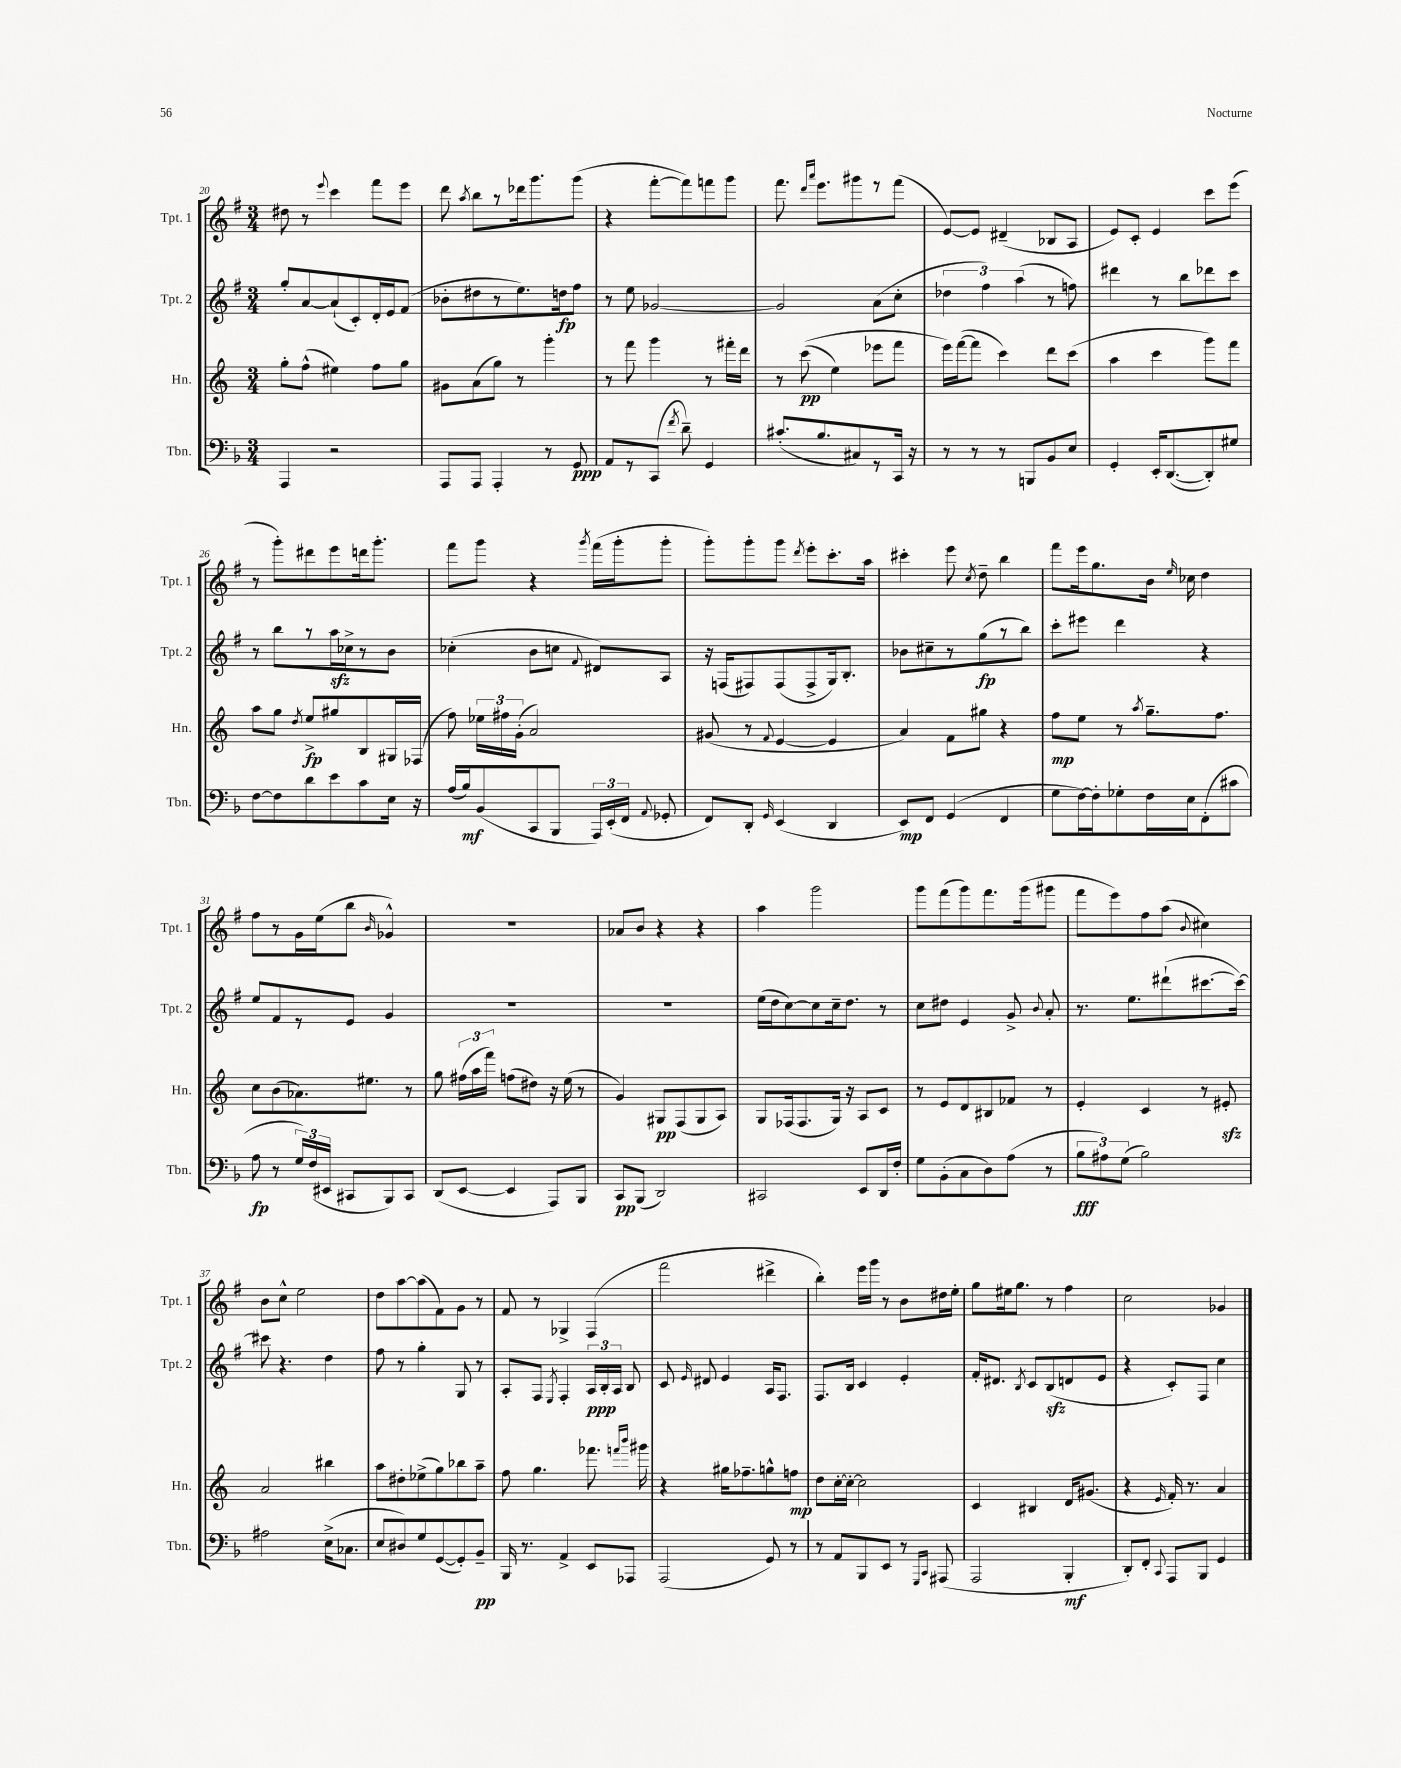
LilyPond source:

<<
\new StaffGroup <<
\new Staff = "s0" \with { instrumentName = "Tpt. 1" shortInstrumentName = "Tpt. 1" } {
    \clef treble \key g \major \numericTimeSignature \time 3/4
    \autoBeamOff dis''8 r8 \appoggiatura { e'''8 } c'''4 fis'''8[ e'''8] |
    d'''8 \acciaccatura { a''8 } b''8[ r8 des'''16 g'''8. g'''8]( |
    r4 fis'''8[~-. fis'''8) f'''8 g'''8] |
    fis'''8. \grace { d'''16[ a'''16] } e'''8.[ gis'''8 r8 fis'''8]( |
    e'8[~) e'8] dis'4--( bes8[ a8] |
    e'8[) c'8]-. e'4 c'''8[ e'''8]( |
    r8 g'''8[-.) dis'''8 e'''8 d'''16 g'''8.]-. |
    fis'''8[ g'''8] r4 \acciaccatura { g'''8 } fis'''16[( g'''16-. g'''8]-. |
    g'''8[-.) g'''8-. g'''8] \acciaccatura { d'''8 } e'''8[-. c'''8.-. a''16] |
    cis'''4-. e'''8 \acciaccatura { c''8 } d''8-- b''4 |
    fis'''8[ e'''16 g''8. b'16] \grace { e''16 } ces''16 d''4 |
    fis''8[ r8 g'16 e''16( b''8] \grace { b'16 } ges'4-^) |
    R2. |
    aes'8[ b'8] r4 r4 |
    a''4 g'''2 |
    g'''8[ fis'''8( g'''8) fis'''8. g'''16( gis'''8] |
    fis'''8[ e'''8) fis''8 a''8]( \appoggiatura { b'8 } cis''4) |
    b'8[ c''8]-^ e''2 |
    d''8[ a''8~ a''8( fis'8) g'8] r8 |
    fis'8 r8 ges4-> fis4( |
    fis'''2 dis'''4-> |
    b''4-.) e'''16[ g'''16] r8 b'8[ dis''16 e''16]-. |
    g''8[ eis''16 g''8.] r8 fis''4 |
    c''2 ges'4 \bar "|." |
}
\new Staff = "s1" \with { instrumentName = "Tpt. 2" shortInstrumentName = "Tpt. 2" } {
    \clef treble \key g \major \numericTimeSignature \time 3/4
    \autoBeamOff g''8[-. a'8~ a'8-!( c'8-.) d'16-. e'16 fis'8]( |
    bes'8[-. dis''8 r8 e''8.) d''16\fp fis''8] |
    r8 e''8 ges'2~ |
    ges'2 a'8[( c''8]-. |
    \tuplet 3/2 { des''4 fis''4) a''4( } r8 f''8) |
    dis'''4 r8 b''8[ des'''8 c'''8] |
    r8 b''8[ r8 a''16\sfz ces''16-> r8 b'8] |
    ces''4-.( b'8[ c''8] \appoggiatura { fis'8 } dis'8[) a8] |
    r16 f16[( fis8) fis8( fis8-> g16) b8.]-. |
    bes'8[ cis''8-- r8 g''8\fp( r8 b''8]) |
    c'''8[-. eis'''8] d'''4 r4 |
    e''8[ fis'8 r8 e'8] g'4 |
    R2. |
    R2. |
    e''16[( d''16 c''8~) c''8 c''16-- d''8.] r8 |
    c''8[ dis''8] e'4 g'8-> \appoggiatura { b'8 } a'8-. |
    r8. e''8.[ dis'''8-!( cis'''8.~ cis'''16]~) |
    cis'''8 r4. d''4 |
    fis''8 r8 g''4-. g8 r8 |
    a8[-. fis8] \acciaccatura { e8 } fis4-. \tuplet 3/2 { a16[\ppp b16-. a16] } b8 |
    c'8 \grace { e'16 } dis'8 e'4 a16[ fis8.] |
    fis8.[ b16] c'4 e'4-. |
    fis'16[-. dis'8.] \acciaccatura { b8 } c'8[ b8\sfz( d'8 e'8] |
    r4 c'8[-.) fis8] c''4 \bar "|." |
}
\new Staff = "s2" \with { instrumentName = "Hn." shortInstrumentName = "Hn." } {
    \clef treble \key c \major \numericTimeSignature \time 3/4
    \autoBeamOff g''8[-. f''8]-^( eis''4) f''8[ g''8] |
    gis'8[ a'8( g''8]) r8 g'''4-. |
    r8 f'''8 g'''4 r8 fis'''16[-. d'''16] |
    r8 c'''8\pp(\( e''4) ees'''8[ f'''8] |
    e'''16[\) f'''16~( f'''8] c'''4) d'''8[ c'''8]( |
    a''4 c'''4 g'''8[) f'''8] |
    a''8[ g''8] \acciaccatura { d''8 } e''8[->\fp gis''8 b8 gis16 fes16]( |
    f''8) \tuplet 3/2 { ees''16[ fis''16 g'16]-.( } a'2) |
    gis'8( r8 \appoggiatura { f'8 } e'4~ e'4 |
    a'4) f'8[ gis''8] r4 |
    f''8[\mp e''8] r8 \acciaccatura { a''8 } g''8.[-- f''8.] |
    c''8[ b'8( aes'8.) eis''8.] r8 |
    g''8 \tuplet 3/2 { fis''16[( a''16 f'''16]) } f''8[( dis''8]) r16 e''16( r8 |
    g'4) gis8[\pp f8( gis8 a8]) |
    g8[ fes16( fes8. g16]) r16 a8[ c'8] |
    r8 e'8[ d'8 bis8 fes'8] r8 |
    e'4-. c'4 r8 eis'8-.\sfz |
    a'2 bis''4 |
    a''8[ dis''8-. ees''8->( g''8) bes''8 a''8]-- |
    f''8 g''4. fes'''8. \grace { f'''16[ b'''16] } gis'''16 |
    r4 gis''16[ fes''8.-- g''8-^ f''8]\mp |
    d''8[ c''16~-. c''16]~-. c''2 |
    c'4 bis4 d'16[ gis'8.]( |
    r4 \grace { e'16 } f'16-.) r8. a'4 \bar "|." |
}
\new Staff = "s3" \with { instrumentName = "Tbn." shortInstrumentName = "Tbn." } {
    \clef bass \key f \major \numericTimeSignature \time 3/4
    \autoBeamOff a,,4 r2 |
    a,,8[ a,,8] a,,4-. r8 g,8\ppp |
    a,8[ r8 c,8]( \acciaccatura { f'8 } d'8--) g,4 |
    cis'8.[-.( bes8. cis8) r8 c,16] r16 |
    r8 r8 r8 b,,8[ bes,8 e8] |
    g,4-. e,16[-. d,8.~( d,8-.) gis8] |
    f8[~ f8 d'8 e'8 c'8 e16] r16 |
    a16[( bes16\mf) bes,8( c,8 bes,,8] \tuplet 3/2 { a,,16[) e,16-.( f,16] } \appoggiatura { a,8 } ges,8-. |
    f,8[) d,8]-. \grace { g,16 } e,4( d,4 |
    e,8[\mp) f,8] g,4( f,4 |
    g8[ f16~) f16-. ges8-. f16 e16 f,8-.( cis'8] |
    a8\fp r8 \tuplet 3/2 { g16[) f16( eis,16] } cis,8[ bes,,8) cis,8] |
    d,8[( e,8]~ e,4 a,,8[) bes,,8] |
    c,8[\pp bes,,8]( d,2) |
    cis,2 e,8[ d,16 f16]-. |
    g8[ bes,8-.( c8 d8) a8]( r8 |
    \tuplet 3/2 { bes8[\fff ais8) g8]( } bes2) |
    ais2 e16[->( ces8.] |
    e8[ dis8) g8 g,8~( g,8-.) bes,8]--\pp |
    bes,,16 r8. a,4-> e,8[ aes,,8] |
    a,,2( g,8) r8 |
    r8 a,8[ bes,,8 e,8] r8 \grace { g,,16[ c,16] } ais,,8( |
    a,,2 bes,,4-.\mf |
    d,8[-.) f,8]-. \appoggiatura { c,8 } a,,8[ bes,,8] g,4 \bar "|." |
}
>>
>>
\layout { \context { \Score currentBarNumber = #20 } }
